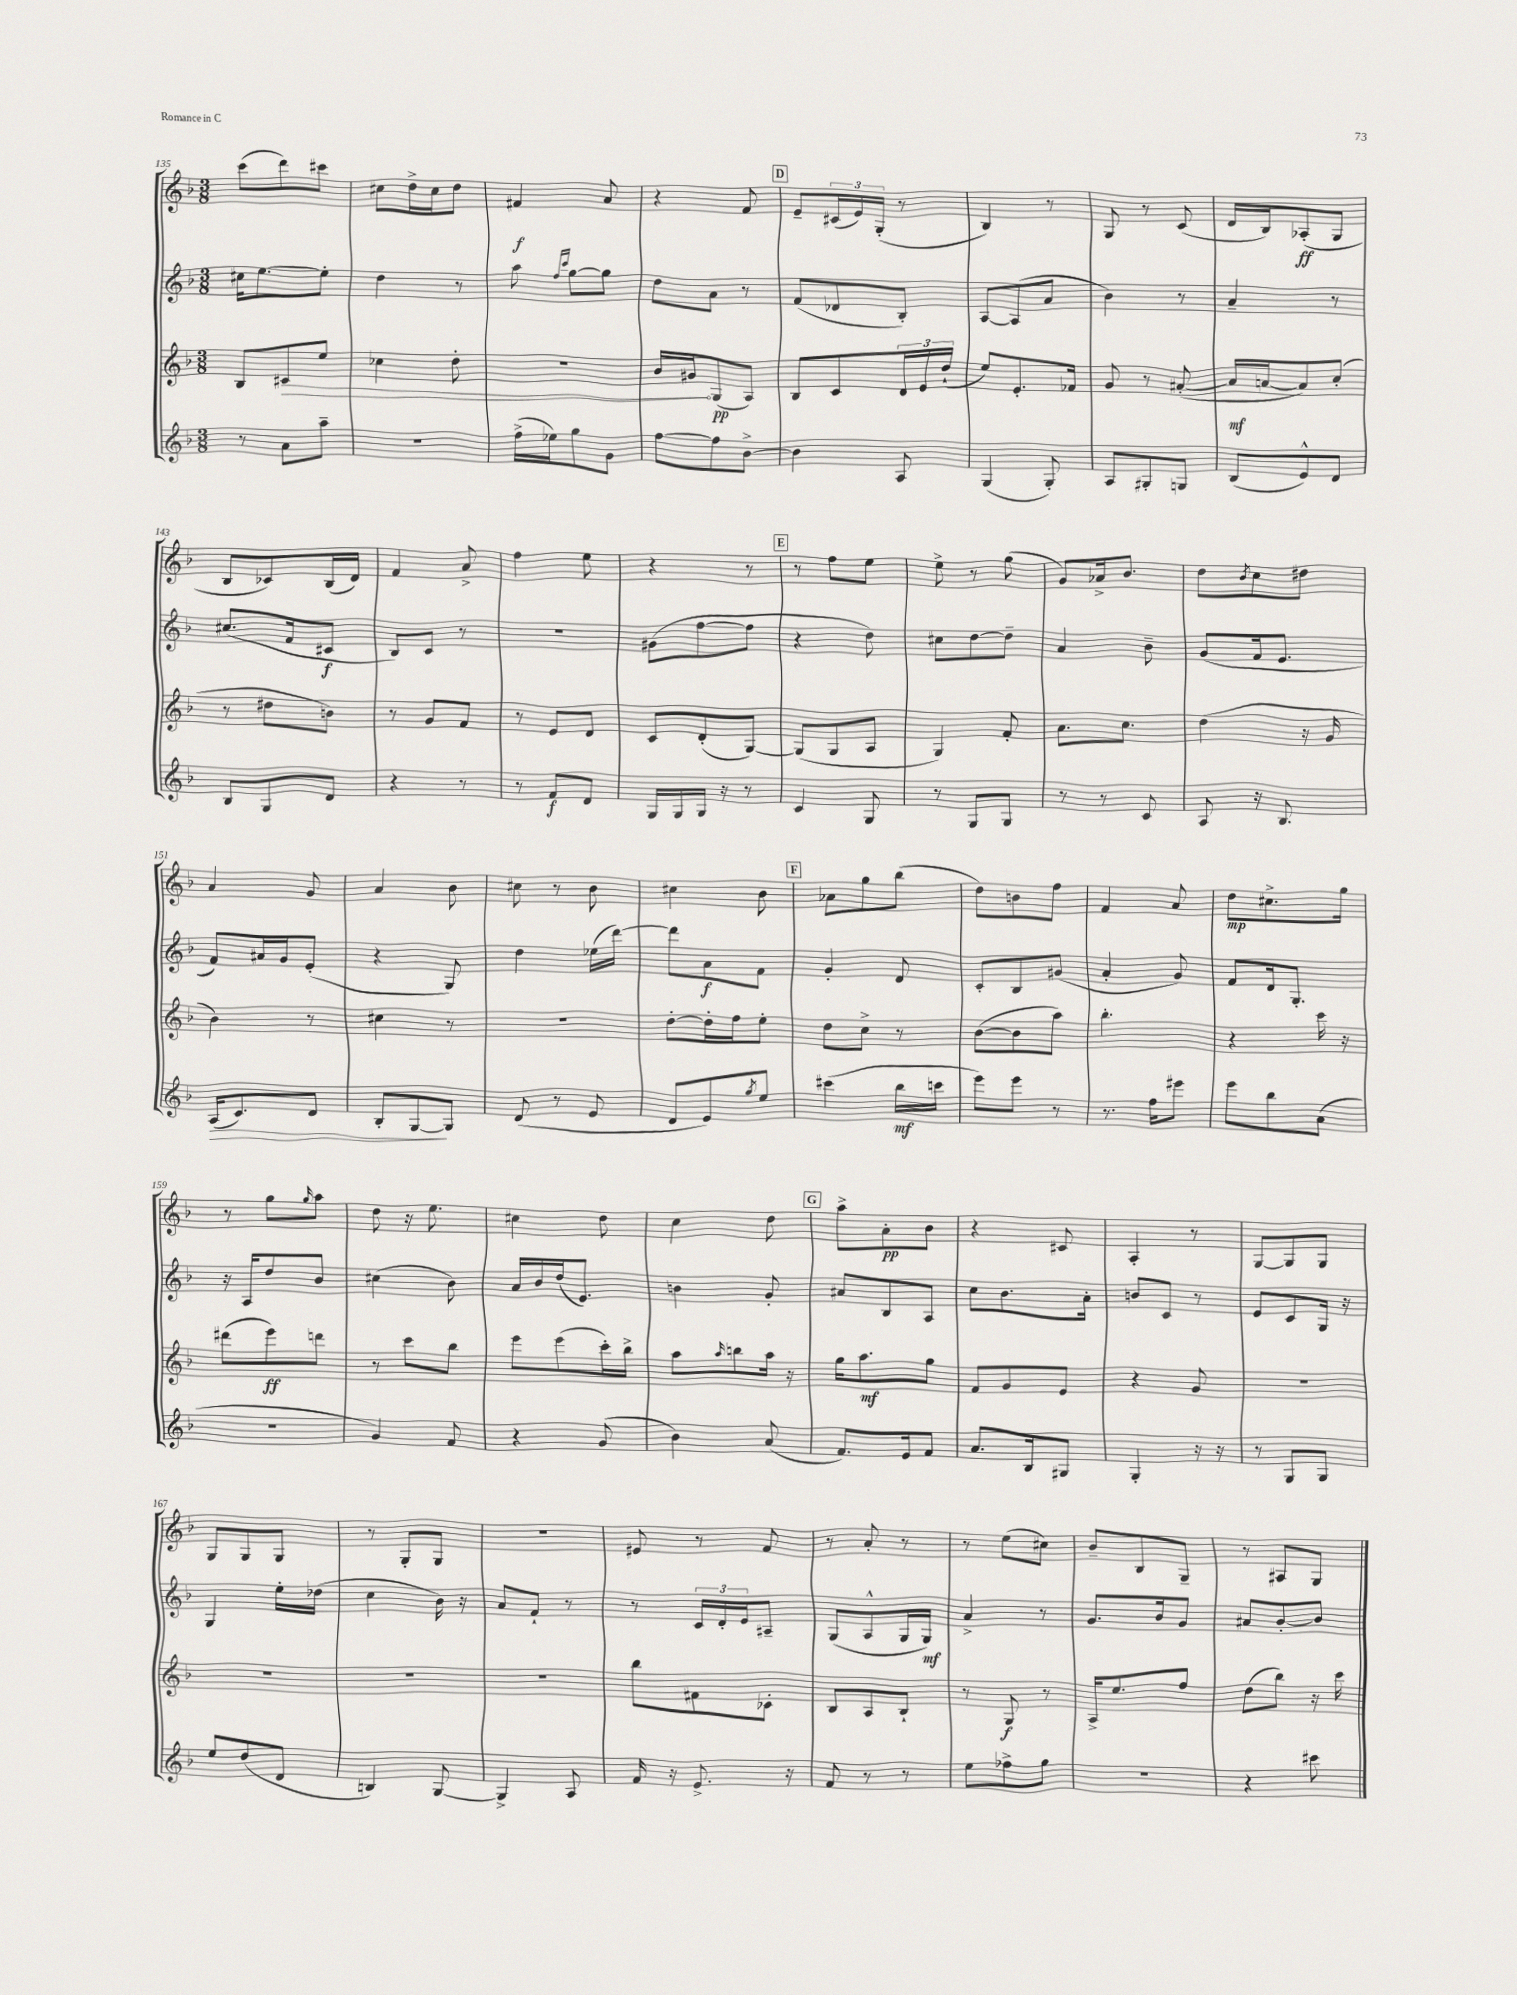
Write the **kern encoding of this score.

**kern	**kern	**kern	**kern
*staff4	*staff3	*staff2	*staff1
*clefG2	*clefG2	*clefG2	*clefG2
*k[b-]	*k[b-]	*k[b-]	*k[b-]
*M3/8	*M3/8	*M3/8	*M3/8
8r	8B-/L	16cc#\LK	(8ccc\L
.	.	[8.ee\	.
8a\L	8c#/	.	8ddd\)
8aa~\J	8ee/J	8ee'\]J	8ccc#\J
=	=	=	=
4.r	4cc-\	4dd\	8cc#\L
.	.	.	16dd^\L
.	.	.	16cc#\J
.	8dd'\	8r	8dd\J
=	=	=	=
(16ff^\LL	4.r	8aa\	4f#/
16ee-\J)	.	.	.
.	.	16qqff/LL	.
.	.	16qqccc/JJ	.
8gg\	.	[8gg\L	.
8g\J	.	8gg\]J	8a/
=	=	=	=
[8ff\L	16b-/LL	8dd\L	4r
.	16g#/J	.	.
8ff\]	(8G/	8a\J	.
[8b-^\J	8A/J)	8r	8f/
=	=	=	=
4b-\]	8B-/L	(8f/L	8e~/L
.	8c/	8d-/	(24c#/L
.	.	.	24e/)
.	.	.	(24G'/JJ
8A/	24d/L	8B-'/J)	8r
.	24e/	.	.
.	(24dd`/JJ	.	.
=	=	=	=
(4G/	8ee/L)	[8A/L	4B-/)
.	8.e'/	(8A/]	.
8G'/)	.	8a/J	8r
.	16f-/Jk	.	.
=	=	=	=
8A/L	8g/	4b-\)	8G/
8G#'/	8r	.	8r
8G/J	([8a#'/	8r	(8c/
=	=	=	=
(8B-/L	16a#/]LL	4a~/	16d/LL
.	[16a/J	.	16B-/J)
8e^^/)	8a/])	.	(8A-'/
8d/J	(8cc'/J	8r	8G/J
=	=	=	=
8B-/L	8r	(8.cc#/L	8B-/L
8G/	8dd#\L	.	8c-/)
.	.	16f/k	.
8d/J	8b\J)	8c#/J	(16B-/L
.	.	.	16d/JJ)
=	=	=	=
4r	8r	8B-/L)	4f/
.	8g/L	8c/J	.
8r	8f/J	8r	8a^/
=	=	=	=
8r	8r	4.r	4ff\
8f/L	8e/L	.	.
8d/J	8d/J	.	8ee\
=	=	=	=
16G/LL	8c/L	(8g#\L	4r
16G/	.	.	.
16G/JJ	(8d'/	[8ff\	.
16r	.	.	.
8r	[8G/J)	8ff\]J	8r
=	=	=	=
4c/	(8G/]L	4r	8r
.	8G/	.	8ff\L
8G/	8A/J	8dd\)	8ee\J
=	=	=	=
8r	4G/)	8cc#\L	8ee^\
8G/L	.	[8dd\	8r
8G/J	8f'/	8dd~\]J	(8gg\
=	=	=	=
8r	8.a\L	4a/	8g/L)
8r	.	.	16a-^/k
.	8.cc\J	.	8.b-/J
8c/	.	8b-~\	.
=	=	=	=
8A/	(4dd\	(8g/L	8dd\L
.	.	.	8qb-/
16r	.	16f/k	8cc\
8.B-/	.	8.e/J	.
.	16r	.	8dd#\J
.	16g/	.	.
=	=	=	=
(16A/LK	4b-\)	8f/L)	4a/
8.c/)	.	.	.
.	.	16a#/L	.
.	.	16g/J	.
8d/J	8r	(8e'/J	8g/
=	=	=	=
8B-'/L	4cc#\	4r	4a/
[8G/	.	.	.
8G/]J	8r	8G/)	8b-\
=	=	=	=
(8d/	4.r	4dd\	8cc#\
8r	.	.	8r
8e/	.	(16ee-\LL	8b-\
.	.	[16ddd\JJ)	.
=	=	=	=
8d/L	[8dd'\L	8ddd\]L	4cc#\
8e/)	16dd'\]L	8a\	.
.	16ff\J	.	.
8qgg/	.	.	.
8ee/J	8ee'\J	8f\J	8b-\
=	=	=	=
(4ccc#\	8dd\L	4g'/	8a-\L
.	8cc^\J	.	8gg\
16bb-\LL	8r	8d/	(8bb-\J
16ccc\JJ	.	.	.
=	=	=	=
8eee\L)	([8b-\L	8c'/L	8dd\L)
8eee\J	8b-\]	8B-/	8b\
8r	8aa\J)	(8g#/J	8ff\J
=	=	=	=
8.r	4.bb-'\	4a'/	4f/
16ff\LK	.	.	.
8eee#\J	.	8g/)	8a/
=	=	=	=
8eee\L	4r	8f/L	8dd\L
8bb-\	.	16d/k	8.cc#^\
.	.	8.G'/J	.
(8a\J	16ccc\	.	.
.	16r	.	16gg\Jk
=	=	=	=
4.r	(8ddd#\L	16r	8r
.	.	16A/LK	.
.	8eee\)	8dd/	8gg\L
.	.	.	16qqgg/
.	8ddd\J	8b-/J	8aa\J
=	=	=	=
4g/)	8r	(4cc#\	8dd\
.	8ccc\L	.	16r
.	.	.	8.ee\
8f/	8bb-\J	8b-\)	.
=	=	=	=
4r	8eee\L	16a/LL	4cc#\
.	.	16b-/	.
.	(8eee\	(16dd/J	.
.	.	8.e/J)	.
(8g/	16ccc'\L)	.	8dd\
.	16bb-^\JJ	.	.
=	=	=	=
4b-\)	8aa\L	4b\	4cc\
.	16qqaa/	.	.
.	8bb\	.	.
(8a/	16aa\Jk	8g'/	8dd\
.	16r	.	.
=	=	=	=
8.f/L)	16gg\LK	8a#/L	8aa^\L
.	8.aa\	.	.
.	.	8B-/	8a'\
16e/k	.	.	.
8f/J	8gg\J	8A/J	8b-\J
=	=	=	=
8.a/L	8f/L	8cc\L	4r
.	8g/	8.b-\	.
16B-/k	.	.	.
8G#/J	8e/J	.	8c#/
.	.	16a'\Jk	.
=	=	=	=
4G'/	4r	8b/L	4A'/
.	.	8c/J	.
16r	8g/	8r	8r
16r	.	.	.
=	=	=	=
8r	4.r	8e/L	[8G/L
8G/L	.	8c/	8G/]
8G/J	.	16G/Jk	8G/J
.	.	16r	.
=	=	=	=
8ee/L	4.r	4G/	8G/L
(8dd/	.	.	8G/
8d/J	.	16ee'\LL	8G/J
.	.	(16dd-\JJ	.
=	=	=	=
4B/)	4.r	4cc\	8r
.	.	.	8G'/L
[8G/	.	16b-\)	8G/J
.	.	16r	.
=	=	=	=
4G^/]	4.r	8a/L	4.r
.	.	8f`/J	.
8A/	.	8r	.
=	=	=	=
16f/	8bb-\L	8r	8e#/
16r	.	.	.
8.e^/	8f#\	24c/LL	8r
.	.	24d'/	.
.	.	24e/J	.
.	8c-'\J	8A#~/J	8f/
16r	.	.	.
=	=	=	=
8f/	8B-/L	(8G/L	8r
8r	8A/	8A^^/	8a'/
8r	8B-`/J	16G/L	8r
.	.	16G/JJ)	.
=	=	=	=
8ee\L	8r	4a^/	8r
8ff-^\	8G/	.	(8ee\L
8gg\J	8r	8r	8cc#\J)
=	=	=	=
4.r	16A^/LK	8.g/L	8b-~/L
.	8.ee/	.	.
.	.	.	8B-/
.	.	16b-/k	.
.	8ff/J	8g/J	8G~/J
=	=	=	=
4r	(8dd\L	8a#/L	8r
.	8bb-\J)	[8b-'/	8A#/L
8ccc#\	16r	8b-/]J	8G/J
.	16ccc\	.	.
==	==	==	==
*-	*-	*-	*-
